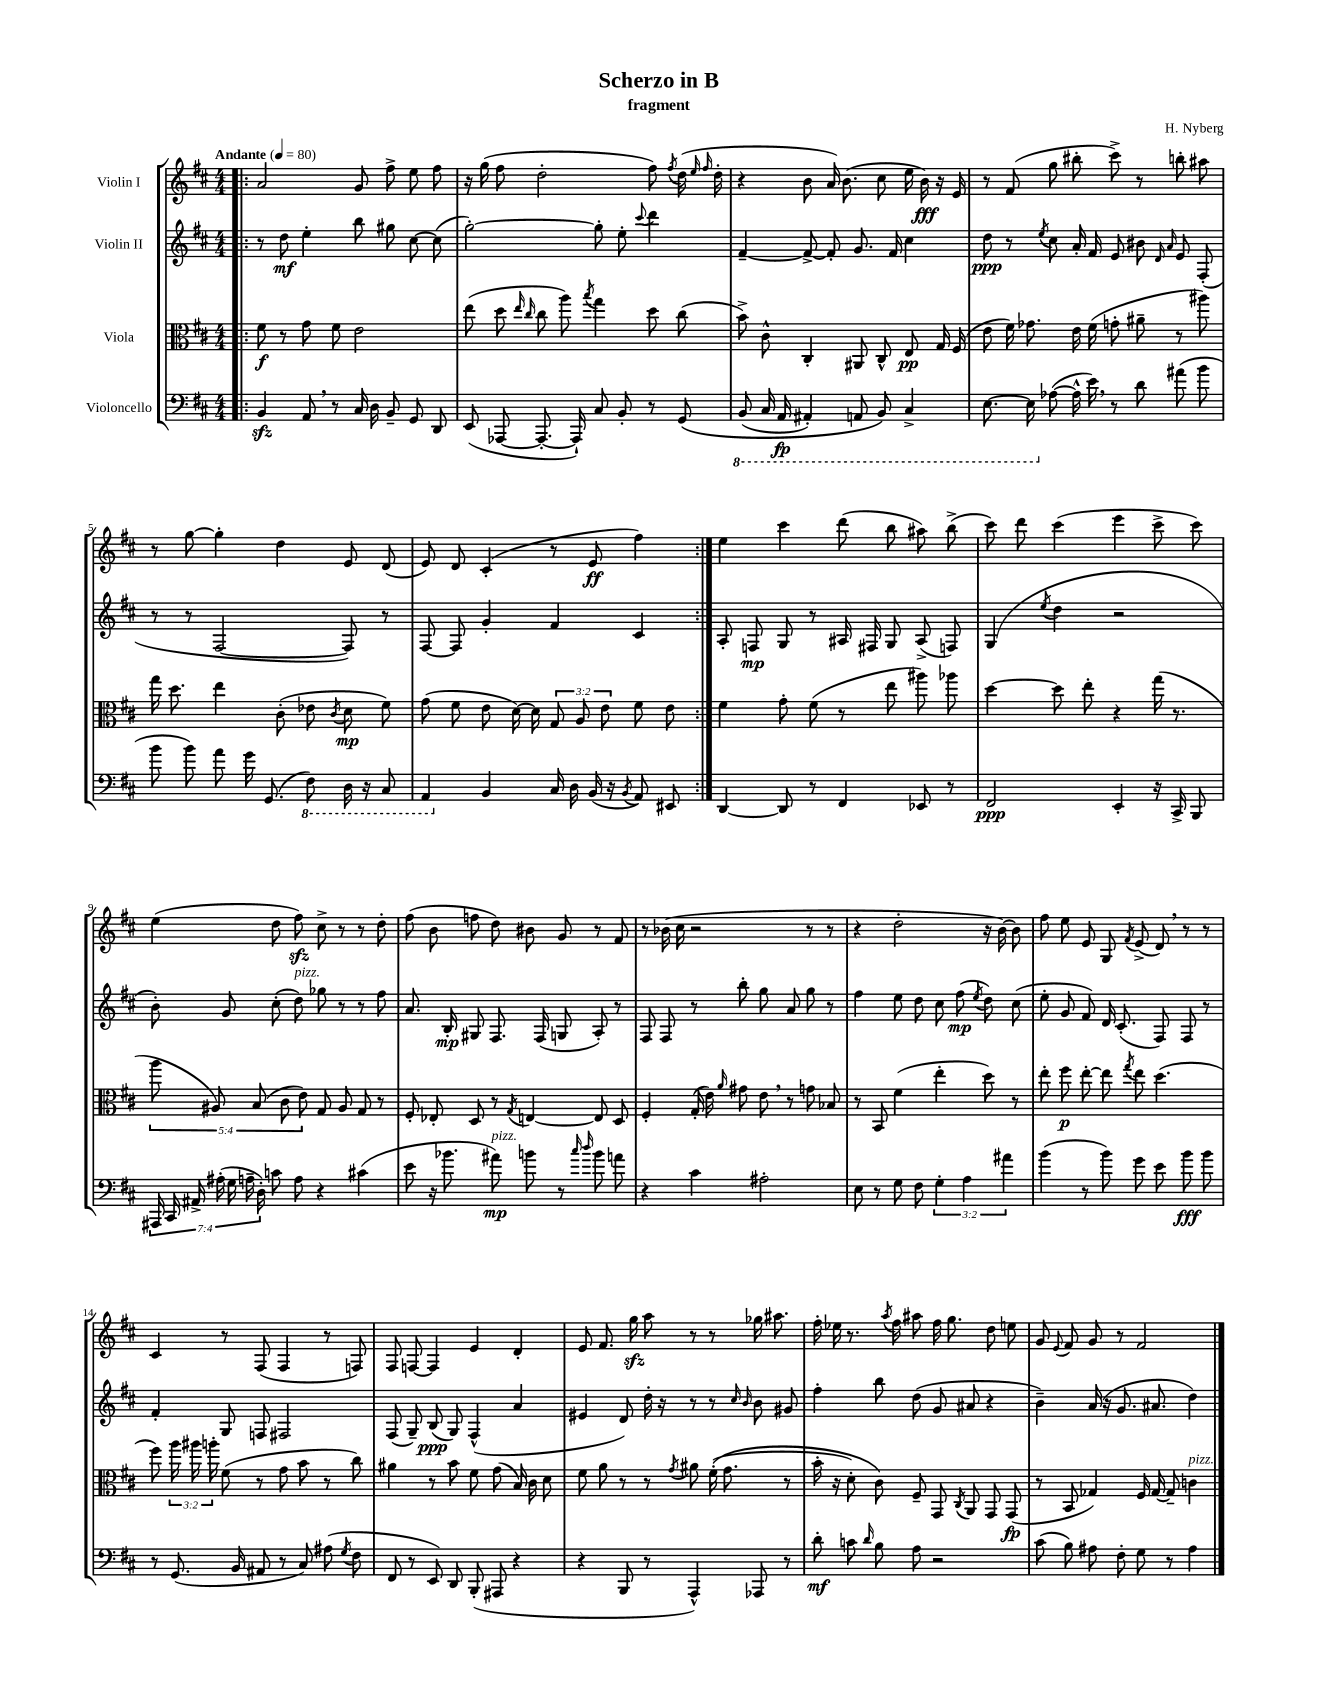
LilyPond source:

\header { title = "Scherzo in B" composer = "H. Nyberg" subtitle = "fragment" }
<<
\new StaffGroup <<
\new Staff = "s0" \with { instrumentName = "Violin I" } {
    \clef treble \key d \major \numericTimeSignature \time 4/4 \tempo "Andante" 4 = 80
    \autoBeamOff \repeat volta 2 { \bar ".|:" a'2 g'8 fis''8-> e''8 fis''8 |
    r16 g''16( fis''8 d''2-. fis''8) \acciaccatura { fis''8 } d''16( \grace { e''16 fis''16 } d''16-. |
    r4 b'8 a'16) b'8.( cis''8 e''16 b'16\fff) r16 e'16 |
    r8 fis'8( g''8 bis''8-. cis'''8->) r8 b''8-. ais''8 |
    r8 g''8~ g''4-. d''4 e'8 d'8( |
    e'8) d'8 cis'4-.( r8 e'8\ff fis''4) | }
    e''4 cis'''4 d'''8( b''8 ais''8) b''8->( |
    cis'''8) d'''8 cis'''4( e'''4 cis'''8-> cis'''8) |
    e''4( d''8 fis''8\sfz) cis''8-> r8 r8 d''8-. |
    fis''8( b'8 f''8 d''8) bis'8 g'8 r8 fis'8 |
    r8 bes'16( cis''16 r2 r8 r8 |
    r4 d''2-. r16 b'16~) b'8 |
    fis''8 e''8 e'8 g8 \acciaccatura { fis'8 } e'8->( d'8) \breathe r8 r8 |
    cis'4 r8 fis8( fis4 r8 f8) |
    fis8 f8~ f4 e'4 d'4-. |
    e'8 fis'8. g''16\sfz a''8 r8 r8 ges''16 ais''8. |
    fis''16-. ees''16 r8. \acciaccatura { a''8 } fis''16 ais''8 fis''16 g''8. d''8 e''8 |
    g'8 \appoggiatura { e'8 } fis'8 g'8 r8 fis'2 \bar "|." |
}
\new Staff = "s1" \with { instrumentName = "Violin II" } {
    \clef treble \key d \major \numericTimeSignature \time 4/4
    \autoBeamOff \repeat volta 2 { \bar ".|:" r8 d''8\mf e''4-. b''8 gis''8 cis''8~ cis''8( |
    g''2~-.) g''8-. e''8-. \appoggiatura { cis'''8 } d'''4 |
    fis'4~-- fis'8~-> fis'8-. g'8. fis'16 cis''4 |
    d''8\ppp r8 \acciaccatura { e''8 } cis''8 a'16-. fis'16 e'8 bis'8 \grace { d'16 a'16 } e'8 fis8-.( |
    r8 r8 fis2~ fis8) r8 |
    fis8~ fis8 g'4-. fis'4 cis'4 | }
    a8-. f8\mp g8 r8 ais16 fis16 g8 ais8->( f8) |
    g4( \acciaccatura { e''8 } d''4 r2 |
    b'8-.) g'8 cis''8-.( d''8^\markup { \italic "pizz." }) ges''8 r8 r8 fis''8 |
    a'8. b16-.\mp gis8 fis8. fis16( g8 a8-.) r8 |
    fis8 fis8 r8 b''8-. g''8 a'8 g''8 r8 |
    fis''4 e''8 d''8 cis''8 fis''8\mp( \acciaccatura { e''8 } d''8) cis''8( |
    e''8-. g'8 fis'8) d'16 cis'8.-.( fis8) fis8 r8 |
    fis'4-. g8 f8 fis2 |
    fis8( g8--) b8\ppp( g8) fis4-^( a'4 |
    eis'4 d'8) d''16-. r16 r8 r8 \grace { cis''16 b'16 } b'8 gis'8 |
    fis''4-. b''8 d''8( g'8 ais'8 r4 |
    b'4--) a'16( r16 g'8. ais'8. d''4) \bar "|." |
}
\new Staff = "s2" \with { instrumentName = "Viola" } {
    \clef alto \key d \major \numericTimeSignature \time 4/4 \override Staff.TupletNumber.text = #tuplet-number::calc-fraction-text
    \autoBeamOff \repeat volta 2 { \bar ".|:" fis'8\f r8 g'8 fis'8 e'2 |
    e''8( d''8 \grace { e''16 cis''16 } cis''8 a''8) \acciaccatura { b''8 } g''4 d''8 cis''8( |
    b'8->) cis'8-^ cis4-. ais,8 cis8-^ e8\pp g16 fis16( |
    e'8 fis'16) ges'8. e'16 fis'16( g'8-. ais'8-- r8 ais''8) |
    g''16 d''8. e''4 cis'8-.( ees'8 \acciaccatura { cis'8 } d'8\mp fis'8) |
    g'8( fis'8 e'8 d'16~) d'16 \tuplet 3/2 { g8 a8 e'8 } fis'8 e'8 | }
    fis'4 g'8-. fis'8( r8 e''8 ais''8) aes''8 |
    d''4~ d''8 e''8-. r4 g''16( r8. |
    \tuplet 5/4 { a''8 ais8) b8( cis'8 e'8) } g8 ais8 g8 r8 |
    fis8-. ees8-. d8 r8 \acciaccatura { g8 } e4~ e8 d8 |
    fis4-. g16-.( e'16) \grace { a'16 } gis'8 e'8 \breathe r8 g'8 bes8 |
    r8 b,8 fis'4( e''4-. d''8) r8 |
    e''8-. fis''8\p e''8~-. e''8 \acciaccatura { g''8 } e''8 d''4.( |
    fis''8) \tuplet 3/2 { a''16 ais''16 a''16-. } fis'8( r8 g'8 b'8 r8 cis''8) |
    ais'4 r8 b'8 fis'8 g'8( b16) cis'16 d'8 |
    fis'8 a'8 r8 r8 \acciaccatura { g'8 } ais'8 fis'16-.(\( g'8. r8 |
    b'16-. r16 d'8-.) cis'8\) fis8-- g,8 \acciaccatura { cis8 } a,8 g,8 g,8\fp( |
    r8 b,8 ges4) fis16 ges16~ ges8-- c'4^\markup { \italic "pizz." } \bar "|." |
}
\new Staff = "s3" \with { instrumentName = "Violoncello" } {
    \clef bass \key d \major \numericTimeSignature \time 4/4 \override Staff.TupletNumber.text = #tuplet-number::calc-fraction-text
    \autoBeamOff \repeat volta 2 { \bar ".|:" b,4\sfz a,8 \breathe r8 cis16 d16 b,8-- g,8 d,8 |
    e,8( aes,,8~ aes,,8.~-. aes,,16-!) cis8 b,8-. r8 g,8\( |
    \ottava #-1 b,,8( cis,16 a,,16\fp ais,,4-.) a,,8 b,,8\) cis,4-> |
    e,8.~ e,16 \ottava #0 aes8~( aes16-^ e'16) \breathe r8 d'8 ais'8( b'8 |
    b'8 b'8) a'8 g'16 g,8.( \ottava #-1 fis,8) d,16 r16 cis,8 |
    a,,4 \ottava #0 b,4 cis16 d16 b,16( r16 \acciaccatura { b,8 } a,8) eis,8 | }
    d,4~ d,8 r8 fis,4 ees,8 r8 |
    fis,2\ppp e,4-. r16 cis,16-> b,,8 |
    \tuplet 7/4 { ais,,16 cis,16 ais,16-> ais16-.( g16 a16-- d16-.) } c'8 a8 r4 cis'4( |
    e'8 r16 bes'8. ais'8\mp^\markup { \italic "pizz." }) b'8 r8 \grace { cis''16 d''16 } b'8 a'8 |
    r4 cis'4 ais2-. |
    e8 r8 g8 fis8 \tuplet 3/2 { g4-. a4 ais'4 } |
    b'4( r8 b'8) g'8 e'8 b'8\fff b'8 |
    r8 g,8.( b,16 ais,8 r8 cis8) ais8( \acciaccatura { g8 } fis8 |
    fis,8 r8 e,8) d,8 b,,8-.( ais,,8 r4 |
    r4 b,,8 r8 a,,4-^) aes,,8 r8 |
    d'8-.\mf c'8 \grace { d'16 } b8 a8 r2 |
    cis'8( b8) ais8 fis8-. g8 r8 ais4 \bar "|." |
}
>>
>>
